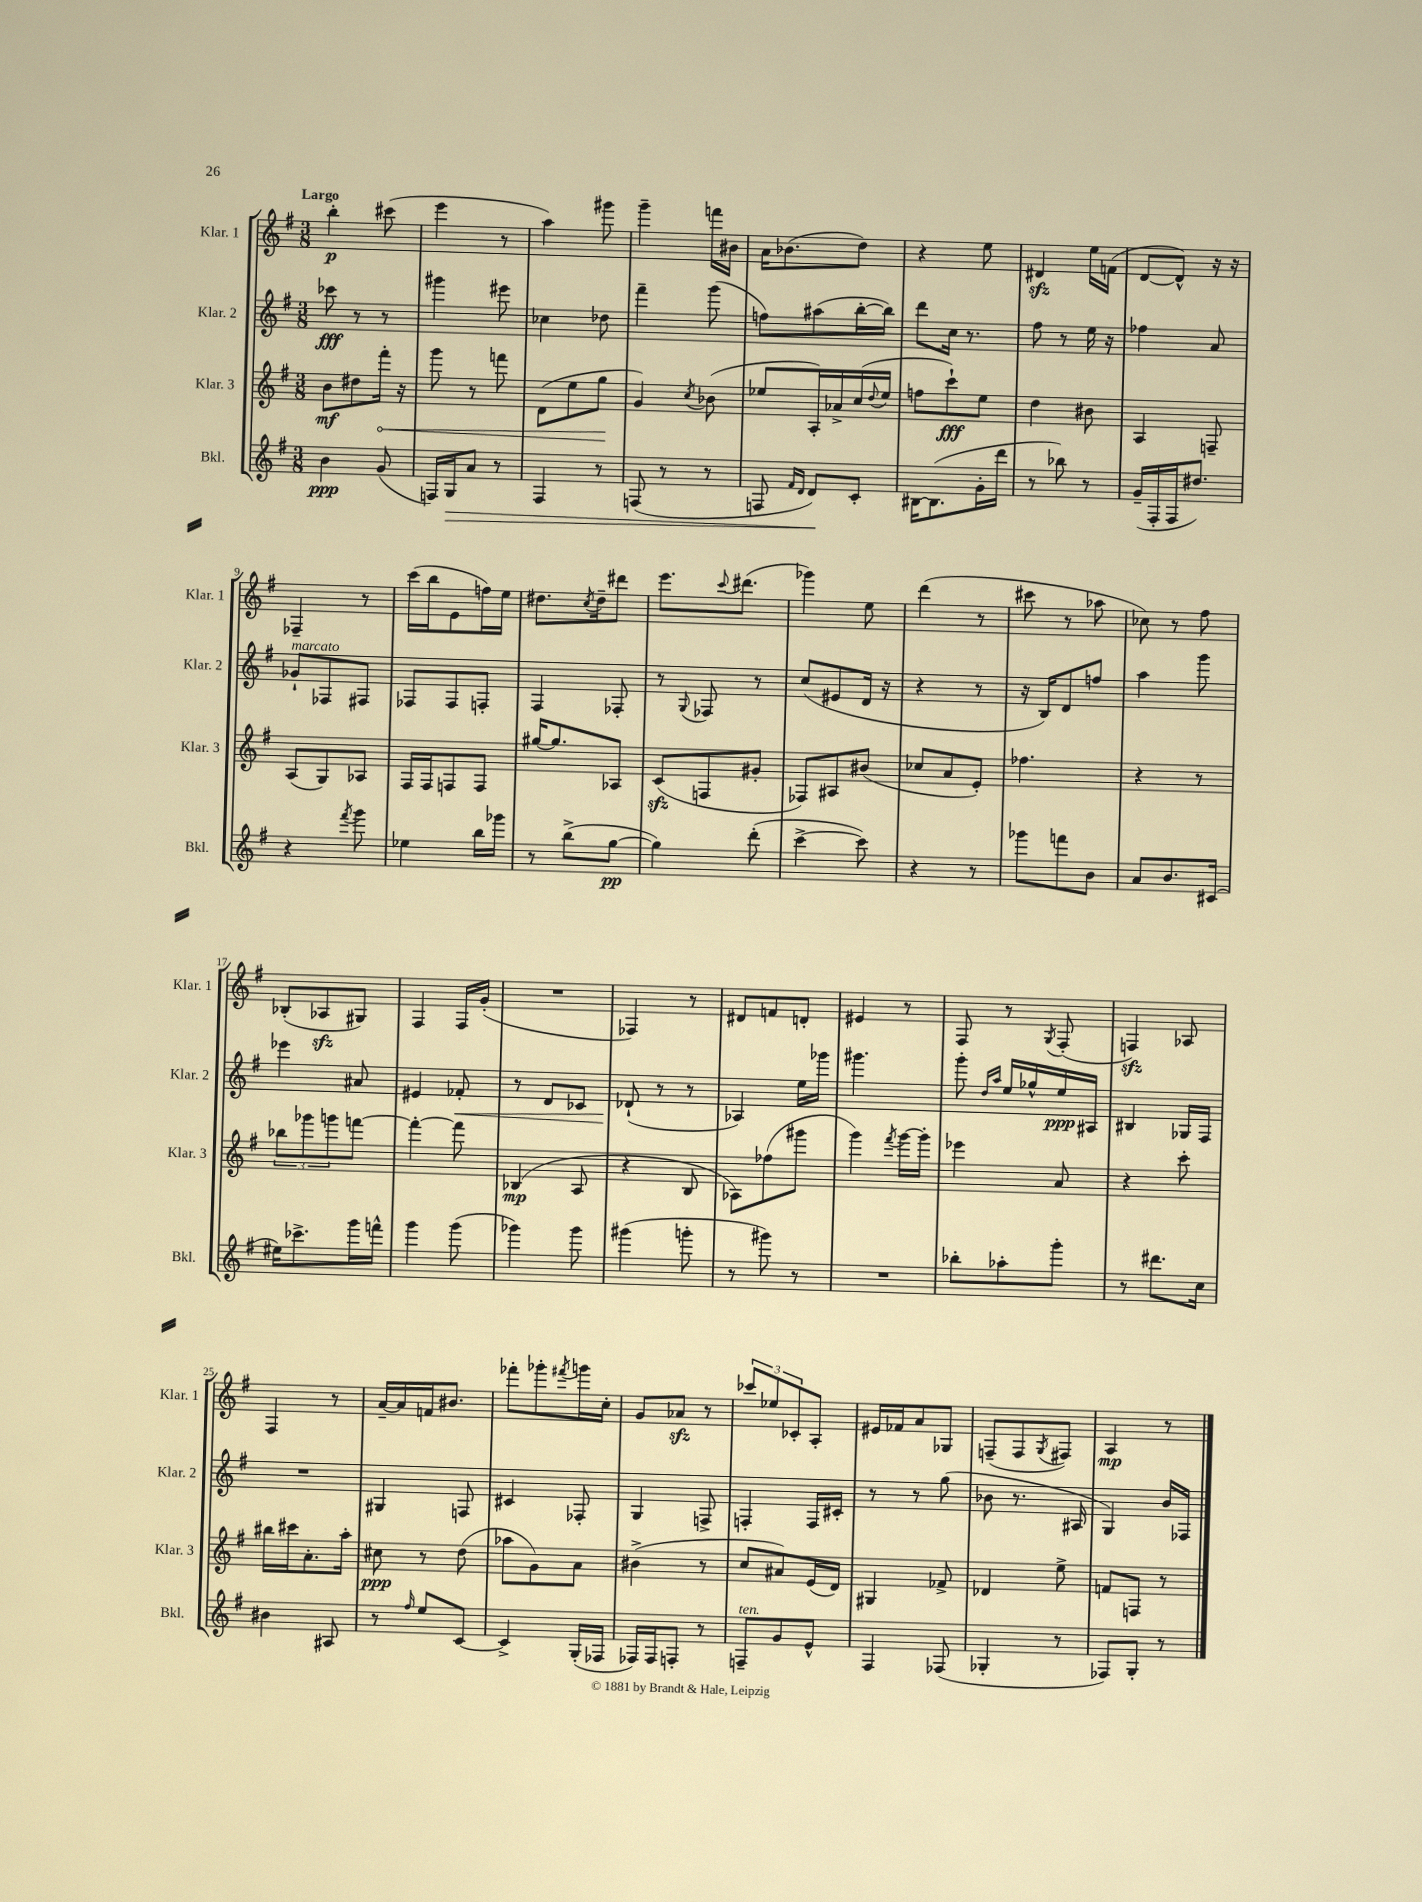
<<
\new StaffGroup <<
\new Staff = "s0" \with { instrumentName = "Klar. 1" shortInstrumentName = "Klar. 1" } {
    \clef treble \key g \major \numericTimeSignature \time 3/8 \tempo "Largo"
    b''4-.\p cis'''8( |
    e'''4 r8 |
    a''4) gis'''8 |
    g'''4-- f'''16 bis'16 |
    a'16 bes'8.( d''8) |
    r4 e''8 |
    dis'4\sfz e''16 f'16( |
    d'8~ d'8-^) r16 r16 |
    fes4-- r8 |
    c'''16( b''16 e'8 f''16) e''16 |
    dis''8. \acciaccatura { c''8 } dis''16-- dis'''8 |
    e'''8. \appoggiatura { c'''8 } dis'''8.( |
    ges'''4) e''8 |
    d'''4( r8 |
    cis'''8 r8 aes''8 |
    ces''8) r8 fis''8 |
    bes8-.( aes8\sfz gis8) |
    fis4 fis16 g'16-.( |
    R4. |
    fes4) r8 |
    dis'8 f'8 d'8-. |
    eis'4 r8 |
    fis8 r8 \acciaccatura { g8 } fis8-.( |
    f4\sfz) aes8 |
    fis4 r8 |
    a'16~-- a'16 f'16 bis'8. |
    fes'''8-. ges'''8-. \acciaccatura { fis'''8 } g'''16 c''16-. |
    g'8 aes'8\sfz r8 |
    \tuplet 3/2 { ces'''8 ees''8 ces'8-. } a8-. |
    eis'16 fes'16 a'8 ges8 |
    f8--( f8 \acciaccatura { g8 } fis8) |
    a4\mp r8 \bar "|." |
}
\new Staff = "s1" \with { instrumentName = "Klar. 2" shortInstrumentName = "Klar. 2" } {
    \clef treble \key g \major \numericTimeSignature \time 3/8
    ces'''8\fff r8 r8 |
    gis'''4 eis'''8 |
    ces''4 des''8 |
    fis'''4-- g'''8( |
    f''8) ais''8( b''16~-. b''16) |
    d'''8 c''16 r8. |
    fis''8 r8 e''16 r16 |
    fes''4 a'8 |
    ges'8-!^\markup { \italic "marcato" } fes8 fis8 |
    fes8 fes8 f8-. |
    fis4 fes8-. |
    r8 \appoggiatura { g8 } fes8 r8 |
    c''8( eis'8 d'16 r16 |
    r4 r8 |
    r16 b16) d'8 f''8 |
    a''4 g'''8 |
    ees'''4 ais'8 |
    eis'4 fes'8-.\< |
    r8 d'8 ces'8 |
    des'8-!\!( r8 r8 |
    aes4) e''16 ges'''16 |
    gis'''4. |
    g'''8-. \grace { d''16 a''16 } e''16 ges''16-^ e''16\ppp ais16 |
    bis4 ges16 fis16 |
    R4. |
    gis4 f8 |
    cis'4 fes8-. |
    g4 f8-> |
    f4-. f16 cis'16-. |
    r8 r8 g''8( |
    bes'8 r8. ais16 |
    g4) b'16 fes16 \bar "|." |
}
\new Staff = "s2" \with { instrumentName = "Klar. 3" shortInstrumentName = "Klar. 3" } {
    \clef treble \key g \major \numericTimeSignature \time 3/8
    b'8\mf dis''8 \once \override Hairpin.circled-tip = ##t fis'''16-.\< r16 |
    g'''8 r8 f'''8 |
    d'8( e''8 g''8\! |
    g'4) \acciaccatura { c''8 } bes'8( |
    ees''8 a16-.) aes'16-> c''16( \appoggiatura { d''8 } ees''16 |
    f''8 c'''8-!\fff) e''8 |
    d''4 bis'8 |
    a4 f8-- |
    a8( g8) aes8 |
    fis16 fis16 f8 f8 |
    gis''16~ gis''8. aes8 |
    c'8\sfz( f8 gis'8-. |
    fes8) ais8 bis'8( |
    ces''8 a'8 e'8-.) |
    fes''4. |
    r4 r8 |
    \tuplet 3/2 { bes''8 ges'''8 g'''8 } f'''8~ |
    f'''4~-. f'''8 |
    bes4\mp( a8 |
    r4 b8 |
    aes8) fes''8( gis'''8 |
    g'''4) \acciaccatura { fis'''8 } g'''16~ g'''16-. |
    ees'''4 a'8 |
    r4 c'''8-. |
    bis''16 cis'''16 a'8.-. a''16-. |
    cis''8\ppp r8 d''8( |
    aes''8 g'8) a'8 |
    bis'4->( r8 |
    c''8 ais'8) e'16( d'16) |
    gis4 fes'8-> |
    des'4 e''8-> |
    f'8 f8 r8 \bar "|." |
}
\new Staff = "s3" \with { instrumentName = "Bkl." shortInstrumentName = "Bkl." } {
    \clef treble \key g \major \numericTimeSignature \time 3/8
    b'4\ppp g'8( |
    f16) g16\> a'8 r8 |
    fis4 r8 |
    f8( r8 r8 |
    f8 \grace { fis'16 d'16 } d'8\!) c'8-. |
    bis16~ bis8.( g'16-. d'''16 |
    r8 bes''8) r8 |
    g'16--( fis16-. fis16 dis''8.) |
    r4 \acciaccatura { fis'''8 } g'''8 |
    ees''4 b''16 ges'''16 |
    r8 b''8->( g''8~\pp |
    g''4) d'''8-.( |
    c'''4~-> c'''8) |
    r4 r8 |
    ges'''8 f'''8 b'8 |
    a'8 b'8. cis'16( |
    eis''16) ces'''8.-> g'''16 f'''16-^ |
    g'''4 g'''8( |
    ges'''4) ges'''8 |
    gis'''4( g'''8-. |
    r8 gis'''8) r8 |
    R4. |
    bes''8-. aes''8-. g'''8-. |
    r8 dis'''8. c''16 |
    bis'4 ais8 |
    r8 \grace { fis''16 } e''8 c'8~ |
    c'4-> g16-.( fes16 |
    fes16) fes16 f8-. r8 |
    f8--^\markup { \italic "ten." } g'8 e'8-^ |
    fis4 fes8( |
    ges4-. r8 |
    fes8) g8-. r8 \bar "|." |
}
>>
>>
